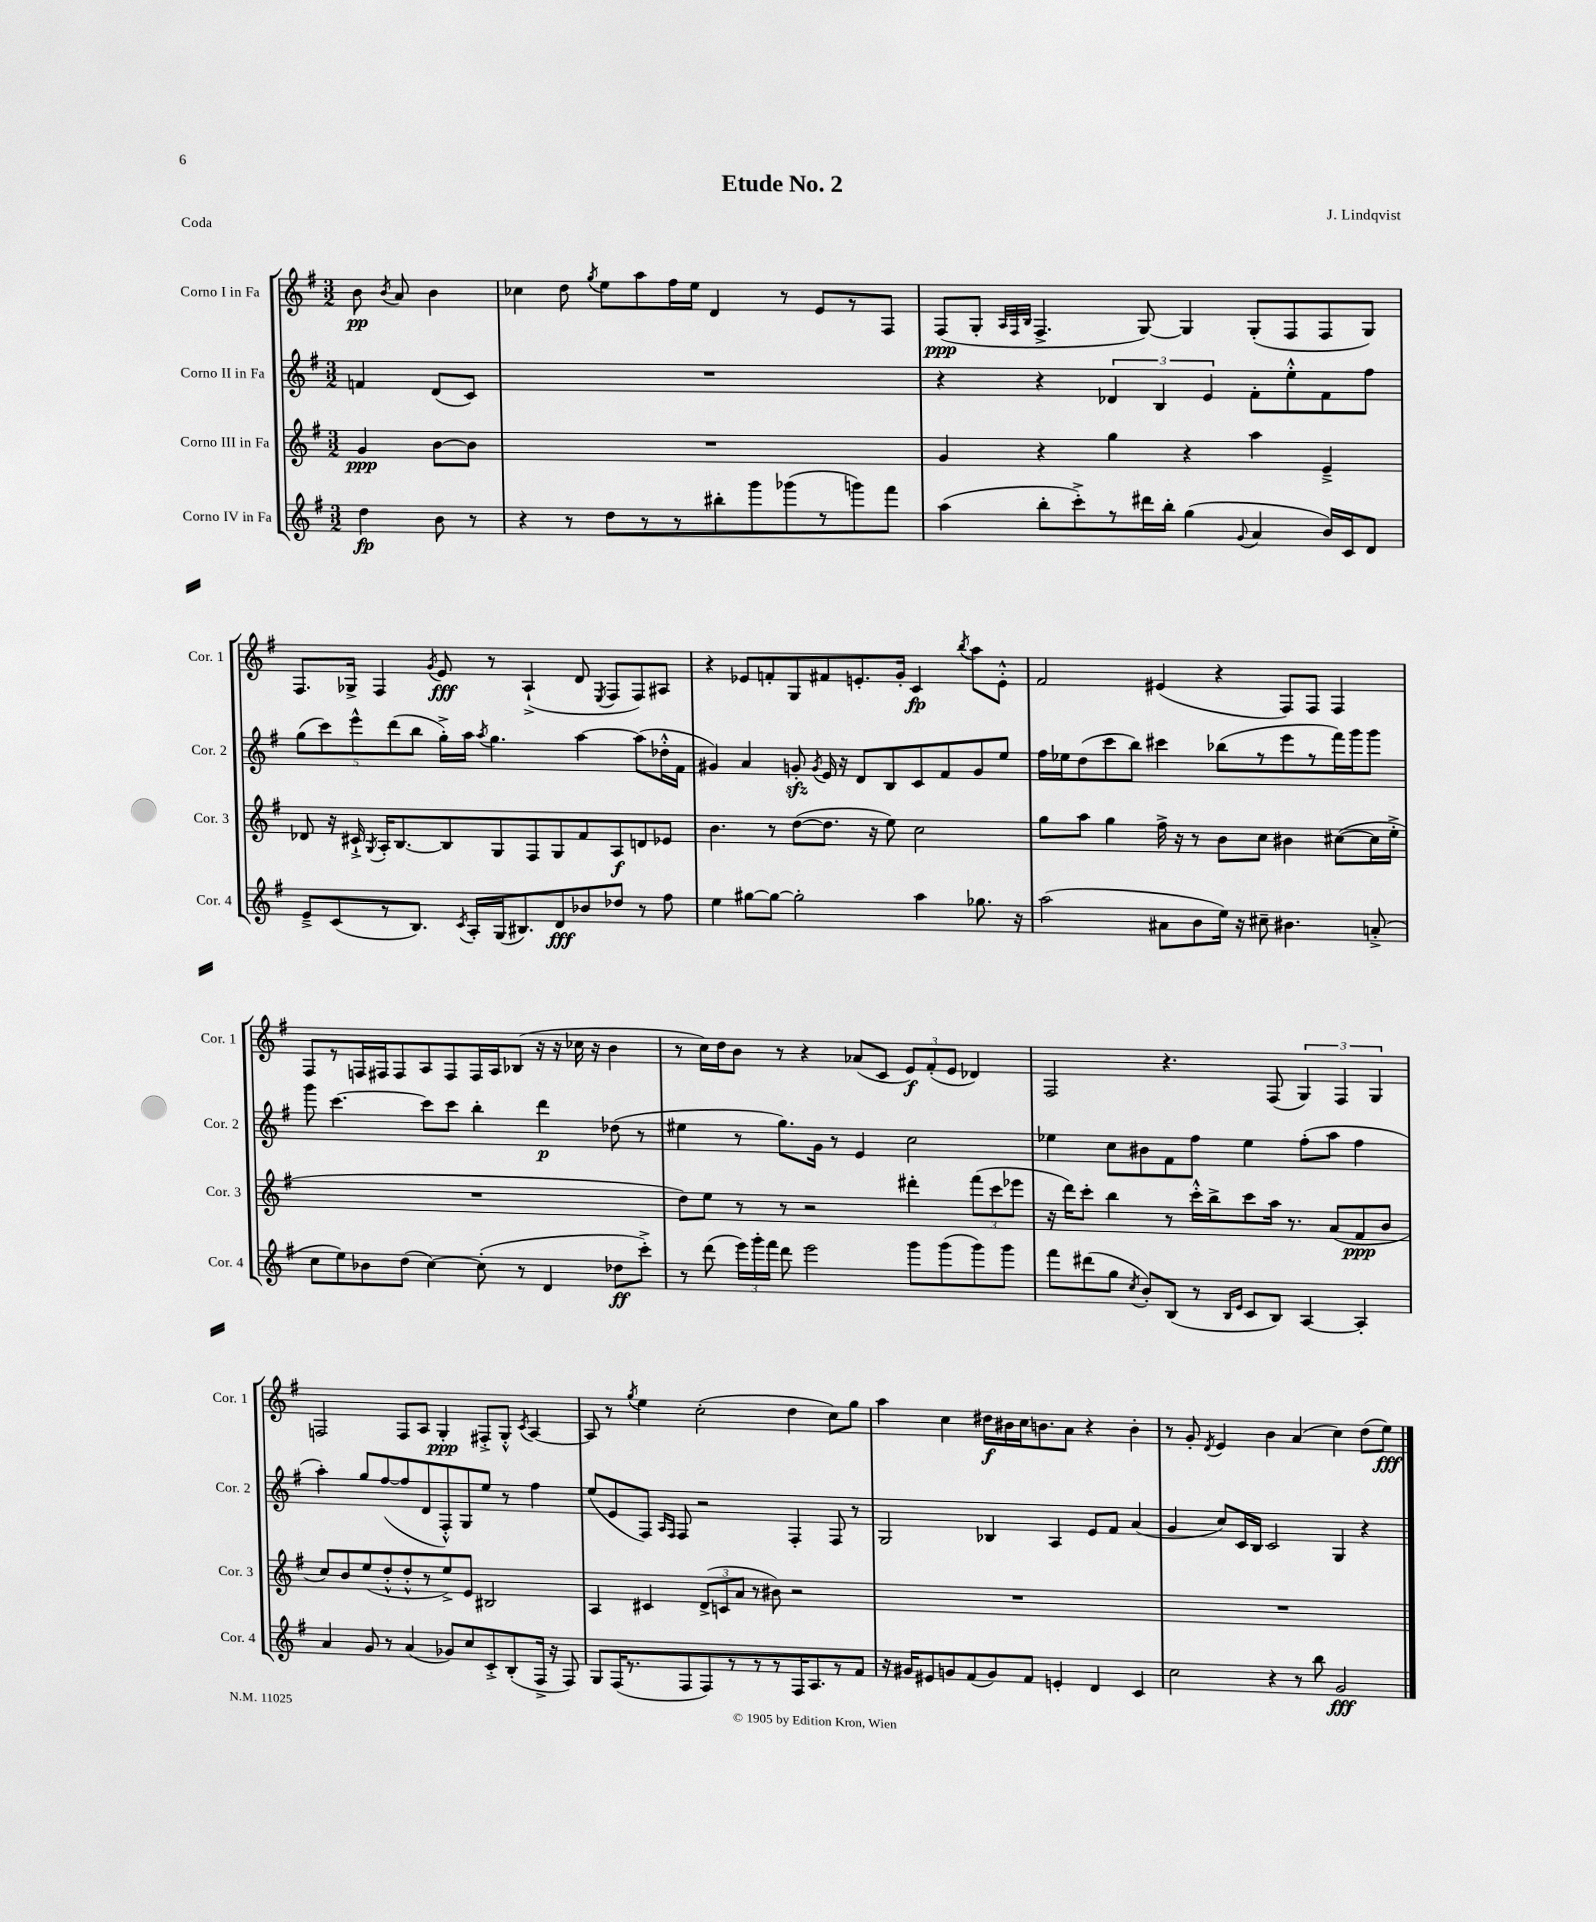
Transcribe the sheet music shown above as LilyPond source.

\header { title = "Etude No. 2" composer = "J. Lindqvist" piece = "Coda" }
<<
\new StaffGroup <<
\new Staff = "s0" \with { instrumentName = "Corno I in Fa" shortInstrumentName = "Cor. 1" } {
    \clef treble \key g \major \numericTimeSignature \time 3/2 \partial 2
    \autoBeamOff b'8\pp \acciaccatura { b'8 } a'8 b'4 |
    ces''4 d''8 \acciaccatura { g''8 } e''8[ a''8 fis''16 e''16] d'4 r8 e'8[ r8 fis8] |
    fis8[\ppp( g8]-. \grace { a32[ fis32 b32] } fis4.-> g8~) g4 g8[-.( fis8 fis8 g8]) |
    fis8.[ ges16]-> fis4 \acciaccatura { g'8 } e'8\fff r8 a4-!->( d'8 \acciaccatura { e8 } fis8[ fis8) ais8] |
    r4 ees'8[ f'8-. g8 fis'8 e'8.-. g'16]-. c'4\fp \acciaccatura { b''8 } a''8[ e'8]-.-^ |
    fis'2 eis'4( r4 fis8[) fis8] fis4 |
    fis8[ r8 f16 fis16 fis8 a8 fis8 fis16 a16 bes8]( r16 r16 ces''16 r16 b'4 |
    r8 c''16[) d''16 b'8] r8 r4 aes'8[( c'8] \tuplet 3/2 { e'8[\f) fis'8-.( e'8] } des'4) |
    fis2 r4. fis8( \tuplet 3/2 { g4) fis4 g4 } |
    f2 f8[ a8] g4-.\ppp fis8[-.-> g8]-.-^ \acciaccatura { c'8 } a4~ |
    a8 r8 \acciaccatura { g''8 } e''4 c''2-.( d''4 c''8[) g''8] |
    a''4 c''4 dis''16[\f bis'16 c''16 b'8. a'8] r4 b'4-. |
    r8 g'8-. \acciaccatura { d'8 } e'4 b'4 a'4( c''4) d''8[( e''8]\fff) \bar "|." |
}
\new Staff = "s1" \with { instrumentName = "Corno II in Fa" shortInstrumentName = "Cor. 2" } {
    \clef treble \key g \major \numericTimeSignature \time 3/2 \partial 2
    \autoBeamOff f'4 d'8[( c'8]) |
    R1. |
    r4 r4 \tuplet 3/2 { des'4 b4 e'4 } fis'8[-. e''8-.-^ fis'8 fis''8] |
    \tuplet 5/4 { g''8[( c'''8) e'''8-^ d'''8( b''8] } g''16[-.->) a''16] \acciaccatura { a''8 } g''4. a''4~ a''8[( des''16-.-^ fis'16] |
    gis'4) a'4 g'8-.\sfz \acciaccatura { g'8 } e'16 r16 d'8[ b8 c'8 fis'8 g'8 e''8] |
    fis''16[ ees''16 d''8( c'''8 b''8]) cis'''4 bes''8[( r8 e'''8 r8 fis'''16) g'''16 g'''8] |
    g'''8 c'''4.~ c'''8[ c'''8] b''4-. d'''4\p des''8( r8 |
    eis''4 r8 g''8.[) g'16] r8 e'4 c''2 |
    ees''4 c''8[ bis'8 fis'8 fis''8] ees''4 fis''8[-.( a''8] fis''4 |
    a''4-.) g''8[ fis''8~( fis''8 d'8 fis8-.-^) g8 e''8] r8 fis''4 |
    e''8[( e'8 fis8]) \grace { a16[ fis16] } fis8 r2 fis4-. fis8 r8 |
    g2 bes4 a4 e'8[ fis'8] a'4( |
    g'4 c''8[) c'16 b16] c'2 g4 r4 \bar "|." |
}
\new Staff = "s2" \with { instrumentName = "Corno III in Fa" shortInstrumentName = "Cor. 3" } {
    \clef treble \key g \major \numericTimeSignature \time 3/2 \partial 2
    \autoBeamOff g'4\ppp b'8[~ b'8] |
    R1. |
    g'4 r4 g''4 r4 a''4 e'4---> |
    des'8 r16 cis'16-!-> \acciaccatura { g8 } a16[-. b8.~ b8 g8 fis8 g8 fis'8 a8\f d'8 ees'8] |
    b'4. r8 d''8[~( d''8.] r16 e''8) c''2 |
    g''8[ a''8] g''4 fis''16-> r16 r8 b'8[ c''8] bis'4 cis''8[~( cis''16 e''16]-.-> |
    R1. |
    d''8[) e''8] r8 r8 r2 dis'''4-. \tuplet 3/2 { fis'''8[( c'''8 ees'''8] } |
    r16 d'''16[) c'''8]-. b''4 r8 c'''16[-.-^ b''16-> c'''8 a''16] r8. a'8[( fis'8\ppp b'8] |
    c''8[) b'8 e''8( d''8-.-^ d''8-.-^ r8 e''8->) e'8] bis2 |
    a4 cis'4 \tuplet 3/2 { d'8[->( c'8 a'8] } r8 bis'8) r2 |
    R1. |
    R1. \bar "|." |
}
\new Staff = "s3" \with { instrumentName = "Corno IV in Fa" shortInstrumentName = "Cor. 4" } {
    \clef treble \key g \major \numericTimeSignature \time 3/2 \partial 2
    \autoBeamOff d''4\fp b'8 r8 |
    r4 r8 d''8[ r8 r8 bis''8-. g'''8 ges'''8( r8 g'''8) fis'''8] |
    a''4( b''8[-. c'''8-.->) r8 dis'''16 b''16]-. g''4( \appoggiatura { g'8 } a'4 b'16[) c'16 d'8] |
    e'8[---> c'8( r8 b8.]) \acciaccatura { c'8 } a16[-. g16( bis8.) d'8\fff bes'8 des''8] r8 fis''8 |
    e''4 gis''8[~ gis''8]~ gis''2-. a''4 ges''8. r16 |
    a''2( ais'8[ b'8 e''16]) r16 cis''8-- bis'4. a'8-.->( |
    c''8[ e''8) bes'8 d''8]( c''4~) c''8-.( r8 d'4 des''8[\ff c'''8]-.->) |
    r8 d'''8( \tuplet 3/2 { e'''16[) g'''16-. fis'''16] } d'''8 e'''2 g'''8[ g'''8( g'''8) g'''8] |
    fis'''8[ dis'''8( g''8] \acciaccatura { c''8 } b'8[-.) b8]( r8 \grace { b16[ e'16] } c'8[ b8]) a4~ a4-. |
    a'4 g'8 r8 a'4( ges'8[) c''8 c'8-.-> b8-.( fis16]-> r16 fis8) |
    g8[ fis16( r8. fis8 fis8) r8 r8 r8 fis16 a8. r8 fis'8] |
    r16 gis'16[ eis'8 g'8 fis'8( g'8) fis'8] e'4-. d'4 c'4 |
    c''2 r4 r8 b''8 g'2\fff \bar "|." |
}
>>
>>
\layout { \context { \Score \remove "Bar_number_engraver" } }
